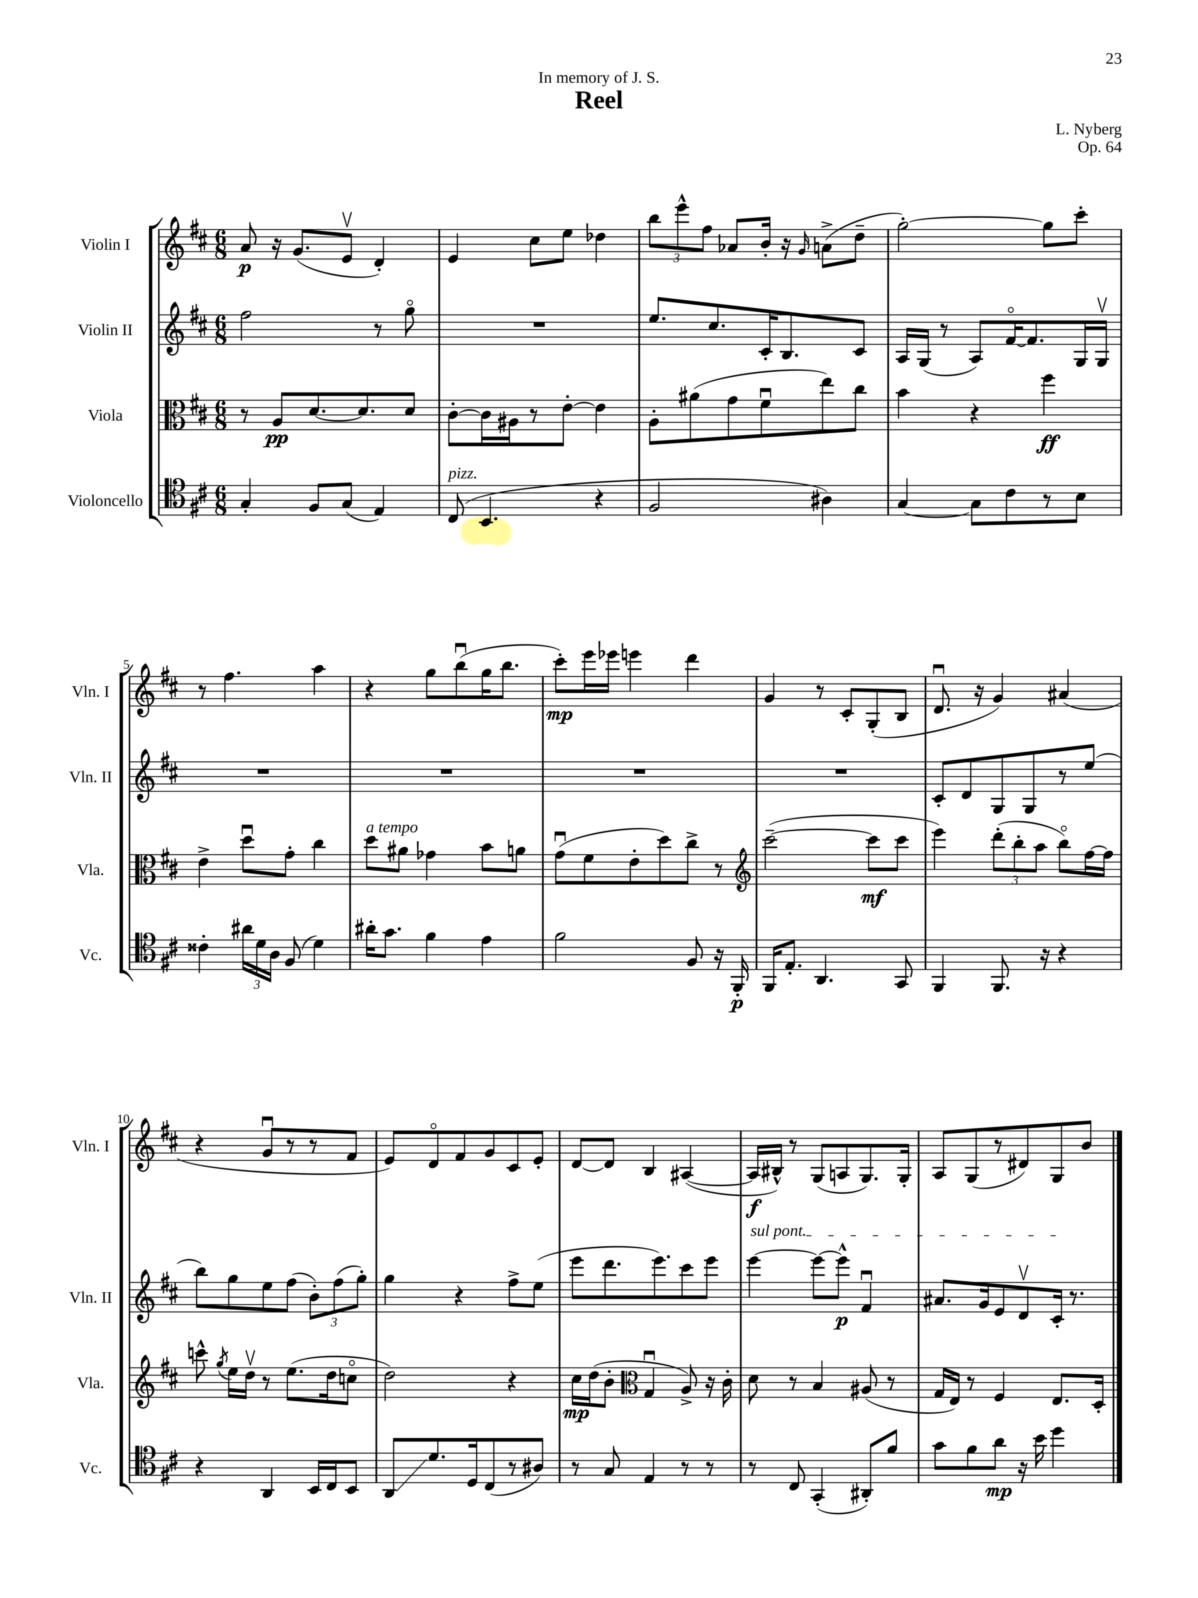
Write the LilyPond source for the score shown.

\header { title = "Reel" composer = "L. Nyberg" dedication = "In memory of J. S." opus = "Op. 64" }
<<
\new StaffGroup <<
\new Staff = "s0" \with { instrumentName = "Violin I" shortInstrumentName = "Vln. I" } {
    \clef treble \key d \major \numericTimeSignature \time 6/8
    \autoBeamOff a'8\p r16 g'8.[( e'8]\upbow d'4-.) |
    e'4 cis''8[ e''8] des''4 |
    \tuplet 3/2 { b''8[ e'''8-^ fis''8] } aes'8[ b'16]-. r16 \grace { g'16 } a'8[->( d''8]-- |
    g''2~-.) g''8[ cis'''8]-. |
    r8 fis''4. a''4 |
    r4 g''8[ b''8\downbow( g''16 b''8.] |
    cis'''8[-.\mp) e'''16 ees'''16] e'''4 d'''4 |
    g'4 r8 cis'8[-. g8-.( b8] |
    d'8.\downbow r16 g'4) ais'4( |
    r4 g'8[\downbow r8 r8 fis'8] |
    e'8[) d'8\flageolet fis'8 g'8 cis'8 e'8]-. |
    d'8[~ d'8] b4 ais4~( |
    ais16[\f bis16]-^) r8 g8[( a8 g8.) g16]-. |
    a8[ g8( r8 dis'8) g8 b'8] \bar "|." |
}
\new Staff = "s1" \with { instrumentName = "Violin II" shortInstrumentName = "Vln. II" } {
    \clef treble \key d \major \numericTimeSignature \time 6/8
    \autoBeamOff fis''2 r8 g''8\flageolet |
    R2. |
    e''8.[ cis''8. cis'16-. b8. cis'8] |
    a16[ g16]( r8 a8[) fis'16~\flageolet fis'8. g16 g16]\upbow |
    R2. |
    R2. |
    R2. |
    R2. |
    cis'8[-. d'8 g8 g8 r8 e''8]( |
    b''8[) g''8 e''8 fis''8]( \tuplet 3/2 { b'8[-.) fis''8( g''8]-.) } |
    g''4 r4 fis''8[-> e''8]( |
    e'''8[ d'''8. e'''8.) cis'''8 e'''8] |
    \once \override TextSpanner.bound-details.left.text = \markup { \italic "sul pont." } e'''4~\startTextSpan e'''8[~ e'''8]-^\p fis'4\downbow |
    ais'8.[ g'16 e'8 d'8\upbow cis'16]-.\stopTextSpan r8. \bar "|." |
}
\new Staff = "s2" \with { instrumentName = "Viola" shortInstrumentName = "Vla." } {
    \clef alto \key d \major \numericTimeSignature \time 6/8
    \autoBeamOff r8 a8[\pp d'8.~ d'8. d'8] |
    cis'8[~-. cis'16 ais16 r8 e'8]~-. e'4 |
    a8[-. ais'8( g'8 fis'8\downbow e''8) cis''8] |
    b'4 r4 fis''4\ff |
    e'4-> d''8[\downbow g'8]-. cis''4 |
    d''8[^\markup { \italic "a tempo" } ais'8] ges'4 b'8[ a'8] |
    g'8[\downbow( fis'8 e'8-. d''8) cis''8]-> r8 |
    \clef treble cis'''2~--( cis'''8[\mf cis'''8] |
    e'''4) \tuplet 3/2 { d'''8[-.( b''8-. a''8] } b''8[\flageolet) fis''16~ fis''16] |
    c'''8-^ \acciaccatura { g''8 } e''16[ d''16]\upbow r8 e''8.[( d''16 c''8]\flageolet |
    d''2) r4 |
    cis''16[\mp d''16( b'8]-. \clef alto g4\downbow a8->) r16 cis'16-. |
    d'8 r8 b4 ais8( r8 |
    g16[ e16]) r8 fis4 e8.[ d16]-. \bar "|." |
}
\new Staff = "s3" \with { instrumentName = "Violoncello" shortInstrumentName = "Vc." } {
    \clef tenor \key d \major \numericTimeSignature \time 6/8
    \autoBeamOff g4-. fis8[ g8]( e4) |
    cis8^\markup { \italic "pizz." }( b,4. r4 |
    fis2 ais4) |
    g4~ g8[ cis'8 r8 b8] |
    cisis'4-. \tuplet 3/2 { ais'16[ d'16 a16] } fis8( d'4) |
    ais'16[-. g'8.] fis'4 e'4 |
    fis'2 fis8 r16 fis,16-.\p |
    fis,16[ e8.]-. a,4. g,8 |
    fis,4 fis,8. r16 r4 |
    r4 a,4 b,16[ cis16 b,8] |
    a,8[\glissando d'8. d16 cis8( r8 ais8]) |
    r8 g8 e4 r8 r8 |
    r8 cis8 g,4-.( ais,8[-.) fis'8] |
    g'8[ fis'8 a'8]\mp r16 b'16 d''4 \bar "|." |
}
>>
>>
